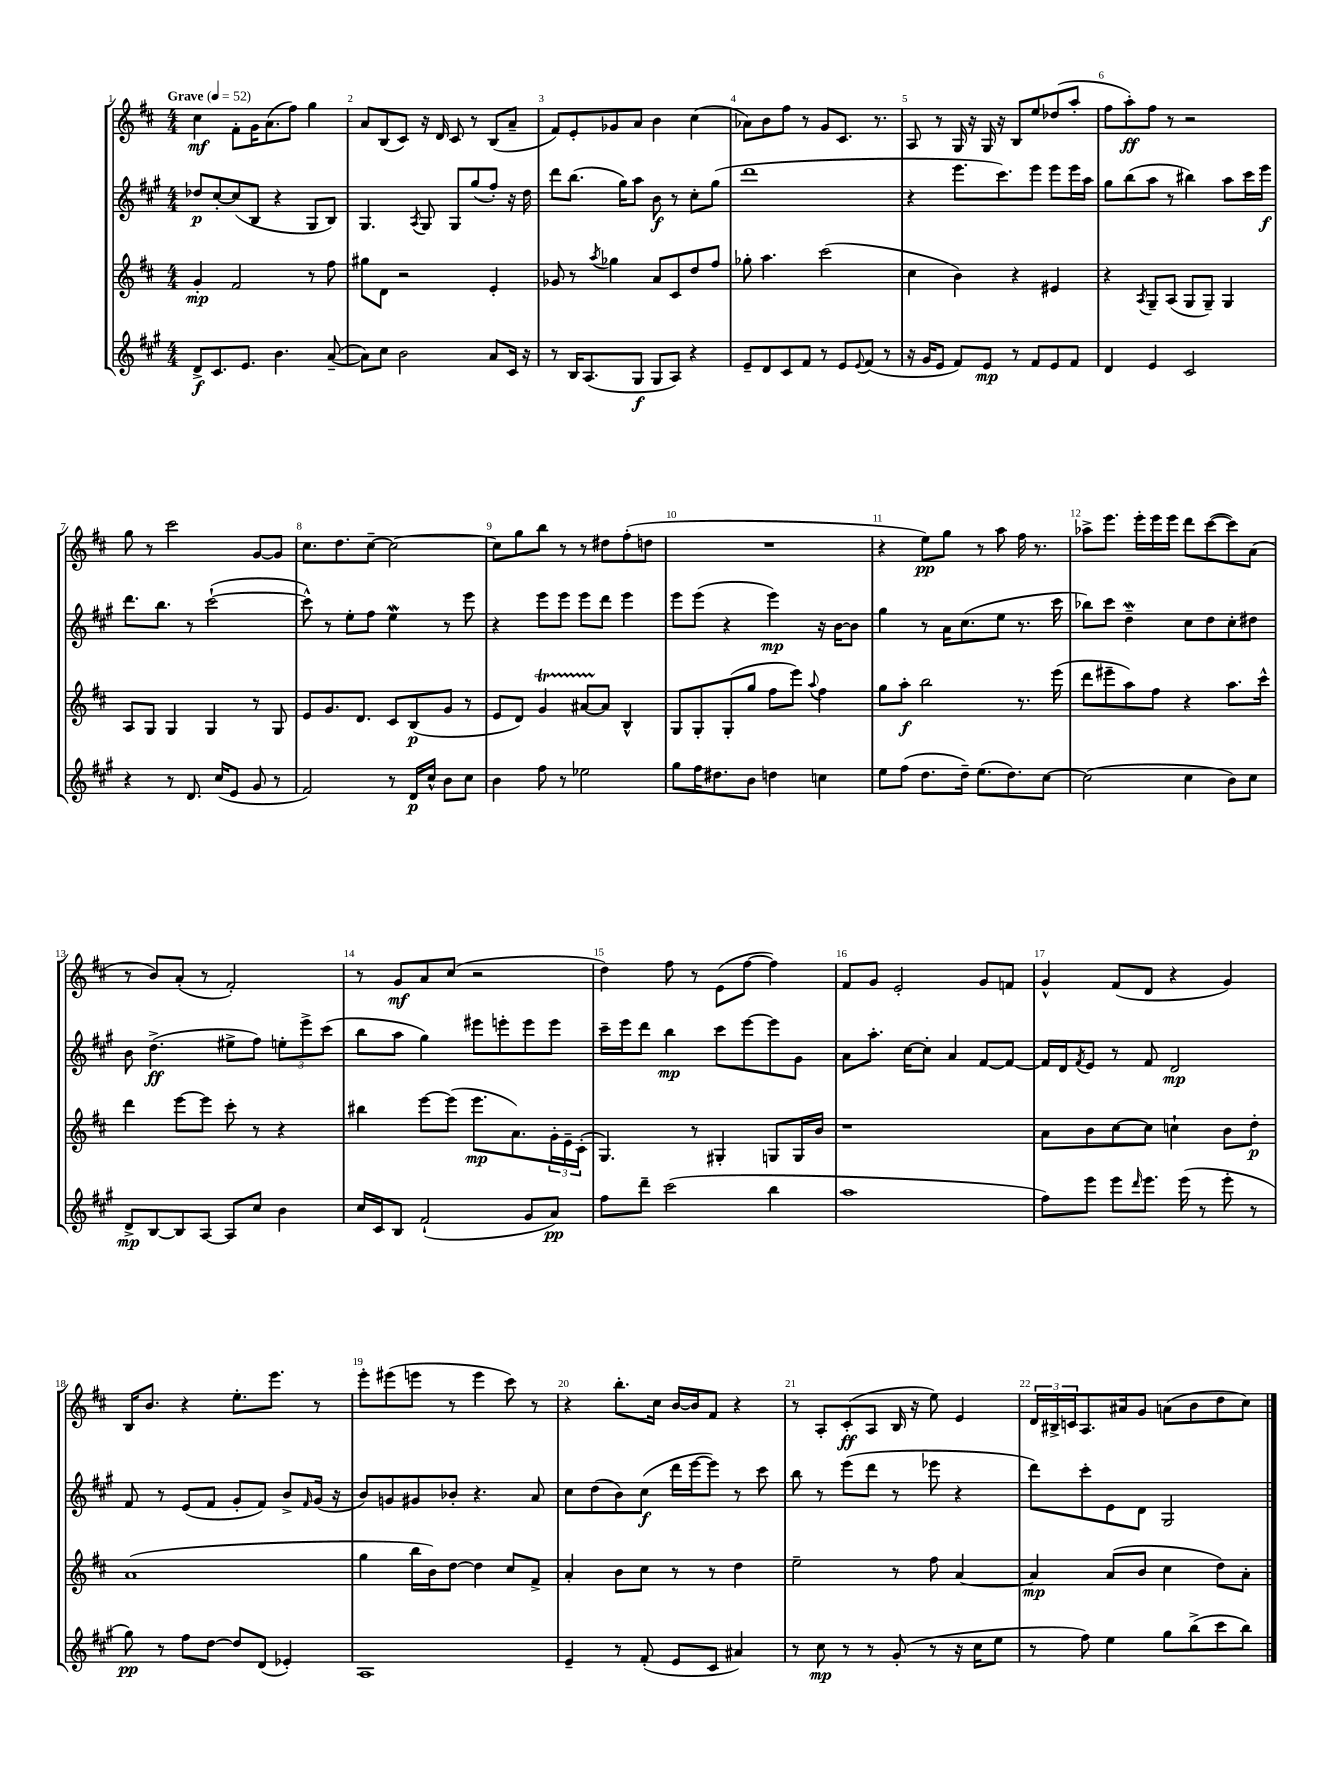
<<
\new StaffGroup <<
\new Staff = "s0" {
    \clef treble \key d \major \numericTimeSignature \time 4/4 \tempo "Grave" 4 = 52
    cis''4\mf fis'8-. g'16 a'8.( fis''8) g''4 |
    a'8 b8( cis'8) r16 d'16 cis'8 r8 b8( a'8-- |
    fis'8) e'8-. ges'8 a'8 b'4 cis''4( |
    aes'8) b'8 fis''8 r8 g'8 cis'8. r8. |
    a8 r8 g16 r16 g16 r16 b8 e''8 des''8( a''8-. |
    fis''8 a''8-.\ff) fis''8 r8 r2 |
    g''8 r8 cis'''2 g'8~ g'8 |
    cis''8. d''8. cis''8~-- cis''2~ |
    cis''8 g''8 b''8 r8 r8 dis''8 fis''8-.( d''8 |
    R1 |
    r4 e''8\pp) g''8 r8 a''8 fis''16 r8. |
    aes''8-> e'''8. e'''16-. e'''16 e'''16 d'''8 cis'''8~( cis'''8) a'8( |
    r8 b'8) a'8-.( r8 fis'2-.) |
    r8 g'8\mf a'8 cis''8( r2 |
    d''4) fis''8 r8 e'8( fis''8~ fis''4) |
    fis'8 g'8 e'2-. g'8 f'8 |
    g'4-^ fis'8( d'8 r4 g'4) |
    b16 b'8. r4 e''8.-. e'''8. r8 |
    e'''8-. eis'''8( e'''8 r8 e'''4 cis'''8) r8 |
    r4 b''8.-. cis''16 b'16~ b'16 fis'8 r4 |
    r8 a8-. cis'8-.\ff( a8 b16 r16 e''8) e'4 |
    \tuplet 3/2 { d'16 bis16-> c'16 } a8. ais'16 g'8 a'8( b'8 d''8 cis''8) \bar "|." |
}
\new Staff = "s1" {
    \clef treble \key a \major \numericTimeSignature \time 4/4
    des''8\p cis''8~-. cis''8( b8 r4 gis8 b8) |
    gis4. \acciaccatura { a8 } gis8 gis8 gis''8( fis''8-.) r16 d''16 |
    d'''8 b''8.( gis''16) a''8 b'8\f r8 cis''8-. gis''8( |
    d'''1 |
    r4 e'''8. cis'''8.) e'''8 e'''8 e'''16 a''16 |
    gis''8 b''8( a''8 r8 bis''4) a''8 cis'''16 e'''16\f |
    d'''8. b''8. r8 cis'''2~-!( |
    cis'''8-^) r8 e''8-. fis''8 e''4\mordent r8 e'''8 |
    r4 e'''8 e'''8 e'''8 d'''8 e'''4 |
    e'''8 e'''8( r4 e'''4\mp) r16 b'16~ b'8 |
    gis''4 r8 a'16 cis''8.( e''8 r8. cis'''16 |
    bes''8) cis'''8 d''4--\mordent cis''8 d''8 cis''8-. dis''8 |
    b'8 d''4.->\ff( eis''8-> fis''8) \tuplet 3/2 { e''8-. e'''8-> cis'''8( } |
    b''8 a''8 gis''4) eis'''8 e'''8-. e'''8 e'''8 |
    cis'''16-- e'''16 d'''8 b''4\mp cis'''8 e'''8~ e'''8 gis'8 |
    a'8 a''8.-. cis''16~ cis''8-. a'4 fis'8~ fis'8~ |
    fis'16 d'16 \acciaccatura { fis'8 } e'8 r8 fis'8 d'2\mp |
    fis'8 r8 e'8( fis'8 gis'8-. fis'8) b'8-> \grace { fis'16 } gis'16( r16 |
    b'8) g'8 gis'8 bes'8-. r4. a'8 |
    cis''8 d''8( b'8) cis''8\f( d'''16 e'''16~ e'''8) r8 cis'''8 |
    b''8 r8 e'''8( d'''8 r8 ees'''8 r4 |
    d'''8) cis'''8-. e'8 d'8 gis2 \bar "|." |
}
\new Staff = "s2" {
    \clef treble \key d \major \numericTimeSignature \time 4/4
    g'4-.\mp fis'2 r8 fis''8 |
    gis''8 d'8 r2 e'4-. |
    ges'8 r8 \acciaccatura { a''8 } ges''4 a'8 cis'8 d''8 fis''8 |
    ges''8-. a''4. cis'''2( |
    cis''4 b'4) r4 eis'4 |
    r4 \acciaccatura { a8 } g8-- a8( g8 g8--) g4 |
    a8 g8 g4 g4 r8 g8 |
    e'8 g'8. d'8. cis'8 b8\p( g'8 r8 |
    e'8 d'8) g'4\startTrillSpan ais'8~ ais'8\stopTrillSpan b4-^ |
    g8 g8-. g8-.( g''8 fis''8 e'''8) \appoggiatura { a''8 } fis''4 |
    g''8 a''8-.\f b''2 r8. e'''16( |
    d'''8 eis'''8-- a''8) fis''8 r4 a''8. cis'''16-^ |
    d'''4 e'''8~ e'''8 cis'''8-. r8 r4 |
    bis''4 e'''8~ e'''8( e'''8.\mp a'8.) \tuplet 3/2 { g'16-. e'16-- cis'16-.( } |
    g4.) r8 gis4-. g8 g16 b'16 |
    r1 |
    a'8 b'8 cis''8~ cis''8 c''4-! b'8 d''8-.\p |
    a'1( |
    g''4 b''16 b'16) d''8~ d''4 cis''8 fis'8-> |
    a'4-. b'8 cis''8 r8 r8 d''4 |
    e''2-- r8 fis''8 a'4~ |
    a'4\mp a'8( b'8 cis''4 d''8) a'8-. \bar "|." |
}
\new Staff = "s3" {
    \clef treble \key a \major \numericTimeSignature \time 4/4
    d'8->\f cis'8. e'8. b'4. a'8~--( |
    a'8) cis''8 b'2 a'8 cis'16 r16 |
    r8 b16 a8.( gis8\f gis8 a8) r4 |
    e'8-- d'8 cis'8 fis'8 r8 e'8 \appoggiatura { e'8 } fis'8( r8 |
    r16 gis'16 e'8 fis'8) e'8\mp r8 fis'8 e'8 fis'8 |
    d'4 e'4 cis'2 |
    r4 r8 d'8. cis''16( e'8 gis'8 r8 |
    fis'2) r8 d'16\p cis''16-^ b'8 cis''8 |
    b'4 fis''8 r8 ees''2 |
    gis''8 fis''16 dis''8. b'8 d''4 c''4 |
    e''8 fis''8( d''8. d''16--) e''8.( d''8.) cis''8~ |
    cis''2( cis''4 b'8) cis''8 |
    d'8->\mp b8~ b8 a8~ a8 cis''8 b'4 |
    cis''16 cis'16 b8 fis'2-!( gis'8 a'8\pp) |
    fis''8 d'''8-- cis'''2( b''4 |
    a''1 |
    fis''8) e'''8 e'''8 \grace { d'''16 } e'''8. e'''16( r8 e'''8-. r8 |
    gis''8\pp) r8 fis''8 d''8~ d''8 d'8( ees'4-.) |
    a1 |
    e'4-- r8 fis'8-.( e'8 cis'8 ais'4) |
    r8 cis''8\mp r8 r8 gis'8-.( r8 r16 cis''16 e''8 |
    r8 fis''8) e''4 gis''8 b''8->( cis'''8 b''8) \bar "|." |
}
>>
>>
\layout { \context { \Score \override BarNumber.break-visibility = ##(#f #t #t) barNumberVisibility = #all-bar-numbers-visible } }
